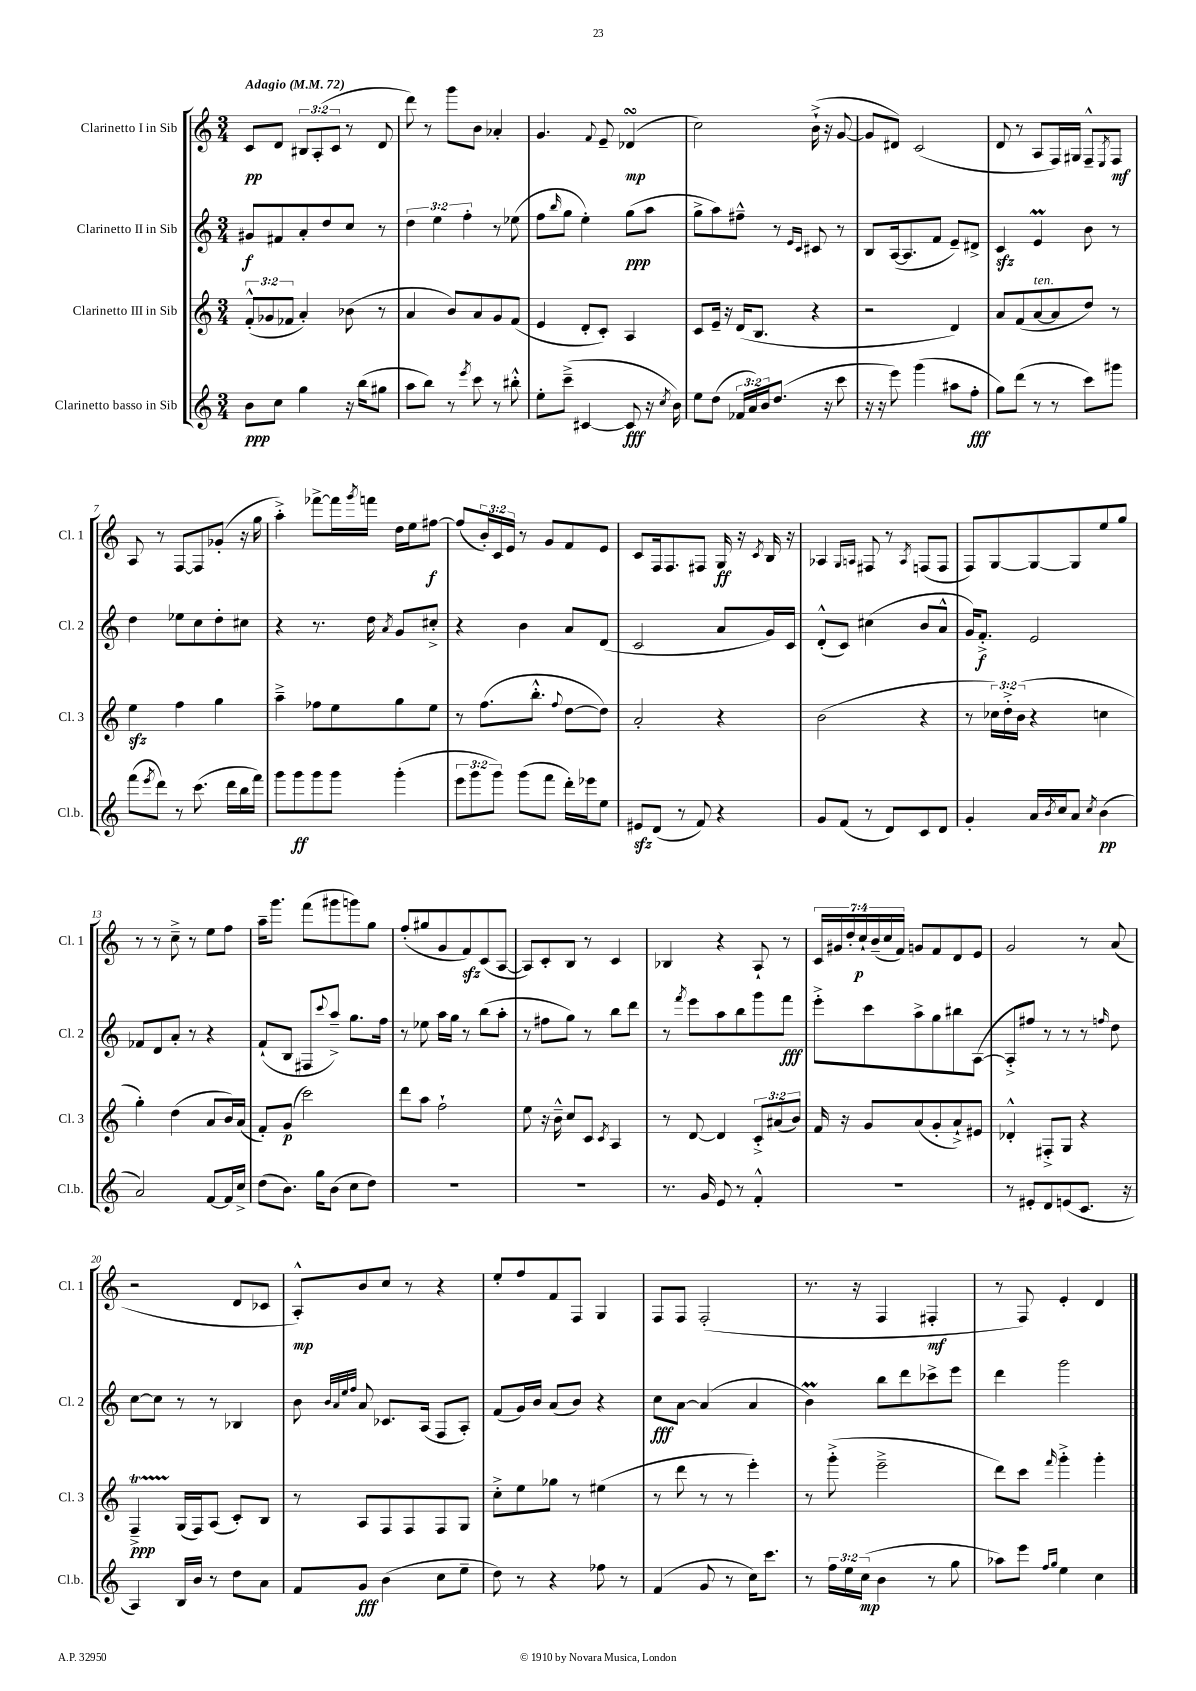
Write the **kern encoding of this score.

**kern	**dynam	**kern	**dynam	**kern	**dynam	**kern	**dynam
*part4	*part4	*part3	*part3	*part2	*part2	*part1	*part1
*staff4	*staff4	*staff3	*staff3	*staff2	*staff2	*staff1	*staff1
*I"Clarinetto basso in Sib	*	*I"Clarinetto III in Sib	*	*I"Clarinetto II in Sib	*	*I"Clarinetto I in Sib	*
*I'Cl.b.	*	*I'Cl. 3	*	*I'Cl. 2	*	*I'Cl. 1	*
*clefG2	*	*clefG2	*	*clefG2	*	*clefG2	*
*k[]	*	*k[]	*	*k[]	*	*k[]	*
*M3/4	*	*M3/4	*	*M3/4	*	*M3/4	*
*MM72	*	*MM72	*	*MM72	*	*MM72	*
=1	=1	=1	=1	=1	=1	=1	=1
!	!	!	!	!	!	!LO:TX:a:B:t=Adagio	!
8b\L	ppp	(12f'^^/L	.	8g#X/L	f	8c/L	pp
.	.	12g-X/	.	.	.	.	.
8cc\J	.	.	.	8f#X/	.	8d/J	.
.	.	12f-X/J	.	.	.	.	.
4gg\	.	4a'/)	.	8a'/	.	12B#X/L	.
.	.	.	.	.	.	(12A'/	.
.	.	.	.	8dd/	.	.	.
.	.	.	.	.	.	12c/J	.
16r	.	(8b-X\	.	8cc/J	.	8r	.
(16bb\KL	.	.	.	.	.	.	.
8gg#X\J	.	8r	.	8r	.	8d/	.
=2	=2	=2	=2	=2	=2	=2	=2
8aa\L	.	4a/	.	6dd\	.	8ddd\)	.
8bb\J)	.	.	.	.	.	8r	.
.	.	.	.	6ee\	.	.	.
8r	.	8b/L)	.	.	.	8ggg\L	.
.	.	.	.	6ff'\	.	.	.
8qeee/	.	.	.	.	.	.	.
8ccc\	.	8a/	.	.	.	8b\J	.
8r	.	8g/	.	8r	.	4a-X'/	.
8bb#X'^^\	.	(8f/J	.	(8ee-X\	.	.	.
=3	=3	=3	=3	=3	=3	=3	=3
8ee'\L	.	4e/	.	8ff\L	.	4.g/	.
.	.	.	.	16qqbb/	.	.	.
(8ccc~^\J	.	.	.	8gg\J	.	.	.
[4c#X/	.	8d'/L	.	4ee'\)	.	.	.
.	.	.	.	.	.	8qqf/	.
.	.	8c'/J)	.	.	.	8e~/	.
8c#/]	fff	4A/	.	(8gg\L	ppp	(4d-XsSSs/	mp
16r	.	.	.	8aa\J	.	.	.
8qcc/	.	.	.	.	.	.	.
16b\)	.	.	.	.	.	.	.
=4	=4	=4	=4	=4	=4	=4	=4
8ee\L	.	8c/L	.	8gg^\L	.	2cc\)	.
(8dd\J	.	16e~/Jk	.	8aa\)	.	.	.
.	.	16r	.	.	.	.	.
24f-X/LL	.	(16d/KL	.	8ff#X~^^\J	.	.	.
24a/)	.	.	.	.	.	.	.
.	.	8.B/J	.	.	.	.	.
24b/J	.	.	.	.	.	.	.
(8.dd/J	.	.	.	8r	.	.	.
.	.	.	.	16qqe/LL	.	.	.
.	.	.	.	16qqc/JJ	.	.	.
.	.	4r	.	8c#X/	.	(16b`^\	.
16r	.	.	.	.	.	16r	.
8ccc\	.	.	.	8r	.	[8g/	.
=5	=5	=5	=5	=5	=5	=5	=5
16r	.	2r	.	8B/L	.	8g/L]	.
16r	.	.	.	.	.	.	.
8eee\)	.	.	.	([16A/k	.	8d#X/J)	.
.	.	.	.	8.A/]	.	.	.
(4ggg\	.	.	.	.	.	(2c/	.
.	.	.	.	8f/J	.	.	.
8aa#X\L	.	4d/)	.	8e~/L)	.	.	.
8ff'\J	fff	.	.	8d#X^/J	.	.	.
=6	=6	=6	=6	=6	=6	=6	=6
8gg\L)	.	8a/L	.	4czz/	.	8d/	.
(8ddd\J	.	(8f/	.	.	.	8r	.
!	!	!LO:TX:a:i:t=ten.	!	!	!	!	!
8r	.	[8a/	.	4em/	.	8A/L	.
8r	.	8a/]	.	.	.	16F/L)	.
.	.	.	.	.	.	16G#X/JJ	.
8ccc\L)	.	8dd/J)	.	8b\	.	8F~^^/L	.
.	.	.	.	.	.	8qE/	.
8ggg#X\J	.	8r	.	8r	.	8F/J	mf
!!LO:LB:g=z
=7	=7	=7	=7	=7	=7	=7	=7
(8fff\L	.	4eezz\	.	4dd\	.	8A/	.
8qeee/	.	.	.	.	.	.	.
8ddd\J)	.	.	.	.	.	8r	.
8r	.	4ff\	.	8ee-X\L	.	[8F/L	.
(8.ccc\	.	.	.	8cc\	.	8F/]	.
.	.	4gg\	.	8dd'\	.	(8g-X'/J	.
16ddd\LL	.	.	.	.	.	.	.
16bb\	.	.	.	8cc#X\J	.	16r	.
16fff\JJ)	.	.	.	.	.	16gg\	.
=8	=8	=8	=8	=8	=8	=8	=8
8ggg\L	.	4aa~^\	.	4r	.	4aa'^\)	.
8ggg\	ff	.	.	.	.	.	.
8ggg\	.	8ff-X\L	.	8.r	.	[8fff-X^\L	.
8ggg\J	.	8ee\	.	.	.	16fff-\L]	.
.	.	.	.	.	.	8qggg/	.
.	.	.	.	16dd\	.	16fffn\JJ	.
.	.	.	.	8qa/	.	.	.
(4ggg'\	.	8gg\	.	8g/L	.	16dd\LL	.
.	.	.	.	.	.	16ee\J	.
.	.	8ee\J	.	8cc#X'^/J	.	[8ff#X\J	f
=9	=9	=9	=9	=9	=9	=9	=9
12eee\L	.	8r	.	4r	.	(8ff#/L]	.
12ggg\	.	.	.	.	.	.	.
.	.	(8.ff\L	.	.	.	24b'/L)	.
12ggg\J)	.	.	.	.	.	24c/	.
.	.	.	.	.	.	24e/JJ	.
(8ggg\L	.	.	.	4b\	.	8r	.
.	.	8.bb'^^\J	.	.	.	.	.
8fff\J	.	.	.	.	.	8g/L	.
.	.	8qqff/	.	.	.	.	.
16ddd'\LL)	.	[8dd\L	.	8a/L	.	8f/	.
16eee-X\J	.	.	.	.	.	.	.
8ee\J	.	8dd\J])	.	(8d/J	.	8e/J	.
=10	=10	=10	=10	=10	=10	=10	=10
8e#Xzz/L	.	2a'/	.	2c/	.	8c/L	.
(8d/J	.	.	.	.	.	16F/k	.
.	.	.	.	.	.	8.F/	.
8r	.	.	.	.	.	.	.
8f/)	.	.	.	.	.	8F#X/J	.
4r	.	4r	.	8a/L	.	16G/	ff
.	.	.	.	.	.	16r	.
.	.	.	.	.	.	8qc/	.
.	.	.	.	16g/L)	.	16B/	.
.	.	.	.	16c/JJ	.	16r	.
=11	=11	=11	=11	=11	=11	=11	=11
8g/L	.	(2b\	.	(8d'^^/L	.	4A-X/	.
(8f/J	.	.	.	8c/J)	.	.	.
.	.	.	.	.	.	16qqG/LL	.
.	.	.	.	.	.	16qqAn/JJ	.
8r	.	.	.	(4cc#X\	.	8F#X/	.
8d/L)	.	.	.	.	.	8r	.
.	.	.	.	.	.	8qA/	.
8c/	.	4r	.	8b/L	.	(8Fn/L	.
8d/J	.	.	.	8a^^/J	.	8F/J	.
=12	=12	=12	=12	=12	=12	=12	=12
4g'/	.	8r	.	16g/KL)	.	8F/L)	.
.	.	.	.	8.f'^/J	f	.	.
.	.	24cc-X\LL)	.	.	.	[8G/	.
.	.	24dd'^\	.	.	.	.	.
.	.	(24b\JJ	.	.	.	.	.
16a/LL	.	4r	.	2e/	.	8G/_	.
8qb/	.	.	.	.	.	.	.
16cc/J	.	.	.	.	.	.	.
8a/J	.	.	.	.	.	8G/]	.
8qcc/	.	.	.	.	.	.	.
(4b\	pp	4ccn\	.	.	.	8ee/	.
.	.	.	.	.	.	8gg/J	.
!!LO:LB:g=z
=13	=13	=13	=13	=13	=13	=13	=13
2a/)	.	4gg'\)	.	8f-X/L	.	8r	.
.	.	.	.	8d/	.	8r	.
.	.	(4dd\	.	8a'/J	.	8cc~^\	.
.	.	.	.	8r	.	8r	.
[8f/L	.	8a/L	.	4r	.	8ee\L	.
16f/L]	.	16b/L)	.	.	.	8ff\J	.
16cc^/JJ	.	(16a/JJ	.	.	.	.	.
=14	=14	=14	=14	=14	=14	=14	=14
(8dd\L	.	8f'/L)	.	(8f`/L	.	16aa~\KL	.
.	.	.	.	.	.	8.ggg\J	.
8.b\J)	.	(8g/J	p	8B/J	.	.	.
.	.	2ccc\)	.	8F#X/L	.	(8fff\L	.
16gg\KL	.	.	.	.	.	.	.
.	.	.	.	8qqccc/	.	.	.
(8b\J	.	.	.	8aa~^/J)	.	8ggg#X\	.
8cc\L	.	.	.	8.gg\L	.	8gggn\)	.
8dd\J)	.	.	.	.	.	8gg\J	.
.	.	.	.	16ff\Jk	.	.	.
=15	=15	=15	=15	=15	=15	=15	=15
2.r	.	8ddd\L	.	8r	.	(8ff'/L	.
.	.	8aa\J	.	8ee-X\	.	8gg#X/	.
.	.	2ff`\	.	16aa\LL	.	8g/	.
.	.	.	.	16gg\JJ	.	.	.
.	.	.	.	8r	.	8fzz/)	.
.	.	.	.	(8bb\L	.	(8c/	.
.	.	.	.	8aa'\J	.	[8A/J	.
=16	=16	=16	=16	=16	=16	=16	=16
2.r	.	8ee\	.	8r	.	8A/L])	.
.	.	16r	.	8ff#X\L	.	8c'/	.
.	.	16b~^^\	.	.	.	.	.
.	.	8cc/L	.	8gg\J)	.	8B/J	.
.	.	8c/J	.	8r	.	8r	.
.	.	8qc/	.	.	.	.	.
.	.	4A/	.	8bb\L	.	4c/	.
.	.	.	.	8ddd\J	.	.	.
=17	=17	=17	=17	=17	=17	=17	=17
8.r	.	8r	.	8r	.	4B-X/	.
.	.	.	.	8qfff/	.	.	.
.	.	[8d/	.	8eee\L	.	.	.
16g/	.	.	.	.	.	.	.
8e/	.	4d/]	.	8aa\	.	4r	.
8r	.	.	.	8bb\	.	.	.
4f'^^/	.	12c'^/L	.	8ggg\	.	8A`/	.
.	.	(12a#X/	.	.	.	.	.
.	.	.	.	8fff\J	fff	8r	.
.	.	12b/J)	.	.	.	.	.
=18	=18	=18	=18	=18	=18	=18	=18
2.r	.	16f/	.	8eee'^\L	.	28c/LL	.
.	.	.	.	.	.	28g#X/	.
.	.	16r	.	.	.	.	.
.	.	.	.	.	.	28dd'/	.
.	.	.	.	.	.	28cc`/	p
.	.	8g/L	.	8ccc\	.	.	.
.	.	.	.	.	.	(28b~/	.
.	.	.	.	.	.	28cc/	.
.	.	.	.	.	.	28f/JJ)	.
.	.	(8a/	.	8aa^\	.	8gn/L	.
.	.	8g'/	.	8gg\	.	8f/	.
.	.	8a`^/)	.	8bb#X\	.	8d/	.
.	.	8e#X/J	.	([8A\J	.	8e/J	.
=19	=19	=19	=19	=19	=19	=19	=19
8r	.	4d-X'^^/	.	8A'^/L]	.	2g/	.
8e#X'/L	.	.	.	8ff#X/J)	.	.	.
8d/	.	8F#X'^/L	.	8r	.	.	.
(8en/	.	8G/J	.	8r	.	.	.
8.c/J	.	4r	.	8r	.	8r	.
.	.	.	.	16qqffn/	.	.	.
.	.	.	.	8dd\	.	(8a/	.
16r	.	.	.	.	.	.	.
!!LO:LB:g=z
=20	=20	=20	=20	=20	=20	=20	=20
4A/)	.	4FT~^/	ppp	[8cc\L	.	2r	.
.	.	.	.	8cc\J]	.	.	.
16B/LL	.	(16G/LL	.	8r	.	.	.
16b/JJ	.	16F/J)	.	.	.	.	.
8r	.	(8A/J	.	8r	.	.	.
8dd\L	.	8c'/L)	.	4B-X/	.	8d/L	.
8a\J	.	8B/J	.	.	.	8c-X/J	.
=21	=21	=21	=21	=21	=21	=21	=21
8f/L	.	8r	.	8b\	.	8A'^^/L)	mp
.	.	.	.	32qqb/LLL	.	.	.
.	.	.	.	32qqa/	.	.	.
.	.	.	.	32qqee/	.	.	.
.	.	.	.	32qqff/JJJ	.	.	.
8g/J	fff	8A/L	.	8a/	.	8b/	.
(4b\	.	8F/	.	8.c-X/L	.	8cc/J	.
.	.	8F/	.	.	.	8r	.
.	.	.	.	(16A/Jk	.	.	.
8cc\L	.	8F/	.	8F/L	.	4r	.
8ee~\J	.	8G/J	.	8A'/J)	.	.	.
=22	=22	=22	=22	=22	=22	=22	=22
8dd\)	.	8cc'^\L	.	(8f/L	.	8ee'/L	.
8r	.	8ee\	.	16g/L)	.	8ff/	.
.	.	.	.	16b/JJ	.	.	.
4r	.	8gg-X\J	.	(8a/L	.	8f/	.
.	.	8r	.	8b/J)	.	8F/J	.
8ff-X\	.	(4ee#X\	.	4r	.	4G/	.
8r	.	.	.	.	.	.	.
=23	=23	=23	=23	=23	=23	=23	=23
(4f/	.	8r	.	8cc\L	fff	8F/L	.
.	.	8ddd\	.	[8a\J	.	8F/J	.
8g/	.	8r	.	(4a/]	.	(2F'/	.
8r	.	8r	.	.	.	.	.
16cc\KL)	.	4eee'\)	.	4a/	.	.	.
8.ccc\J	.	.	.	.	.	.	.
=24	=24	=24	=24	=24	=24	=24	=24
8r	.	8r	.	4bm\)	.	8.r	.
24ff\LL	.	(8ggg'^\	.	.	.	.	.
24ee\	.	.	.	.	.	.	.
.	.	.	.	.	.	16r	.
(24cc\JJ	mp	.	.	.	.	.	.
4b\	.	2eee~^\	.	8bb\L	.	4F/	.
.	.	.	.	8ddd\	.	.	.
8r	.	.	.	8ccc-X^\	.	4F#X'/	mf
8gg\	.	.	.	8eee\J	.	.	.
=25	=25	=25	=25	=25	=25	=25	=25
8aa-X\L)	.	8ddd\L)	.	4ddd\	.	8r	.
8eee\J	.	8ccc\J	.	.	.	8F/)	.
16qqff/LL	.	.	.	.	.	.	.
16qqgg/JJ	.	16qqfff/	.	.	.	.	.
4ee\	.	4ggg'^\	.	2ggg\	.	4e'/	.
4cc\	.	4ggg'\	.	.	.	4d/	.
==	==	==	==	==	==	==	==
*-	*-	*-	*-	*-	*-	*-	*-
